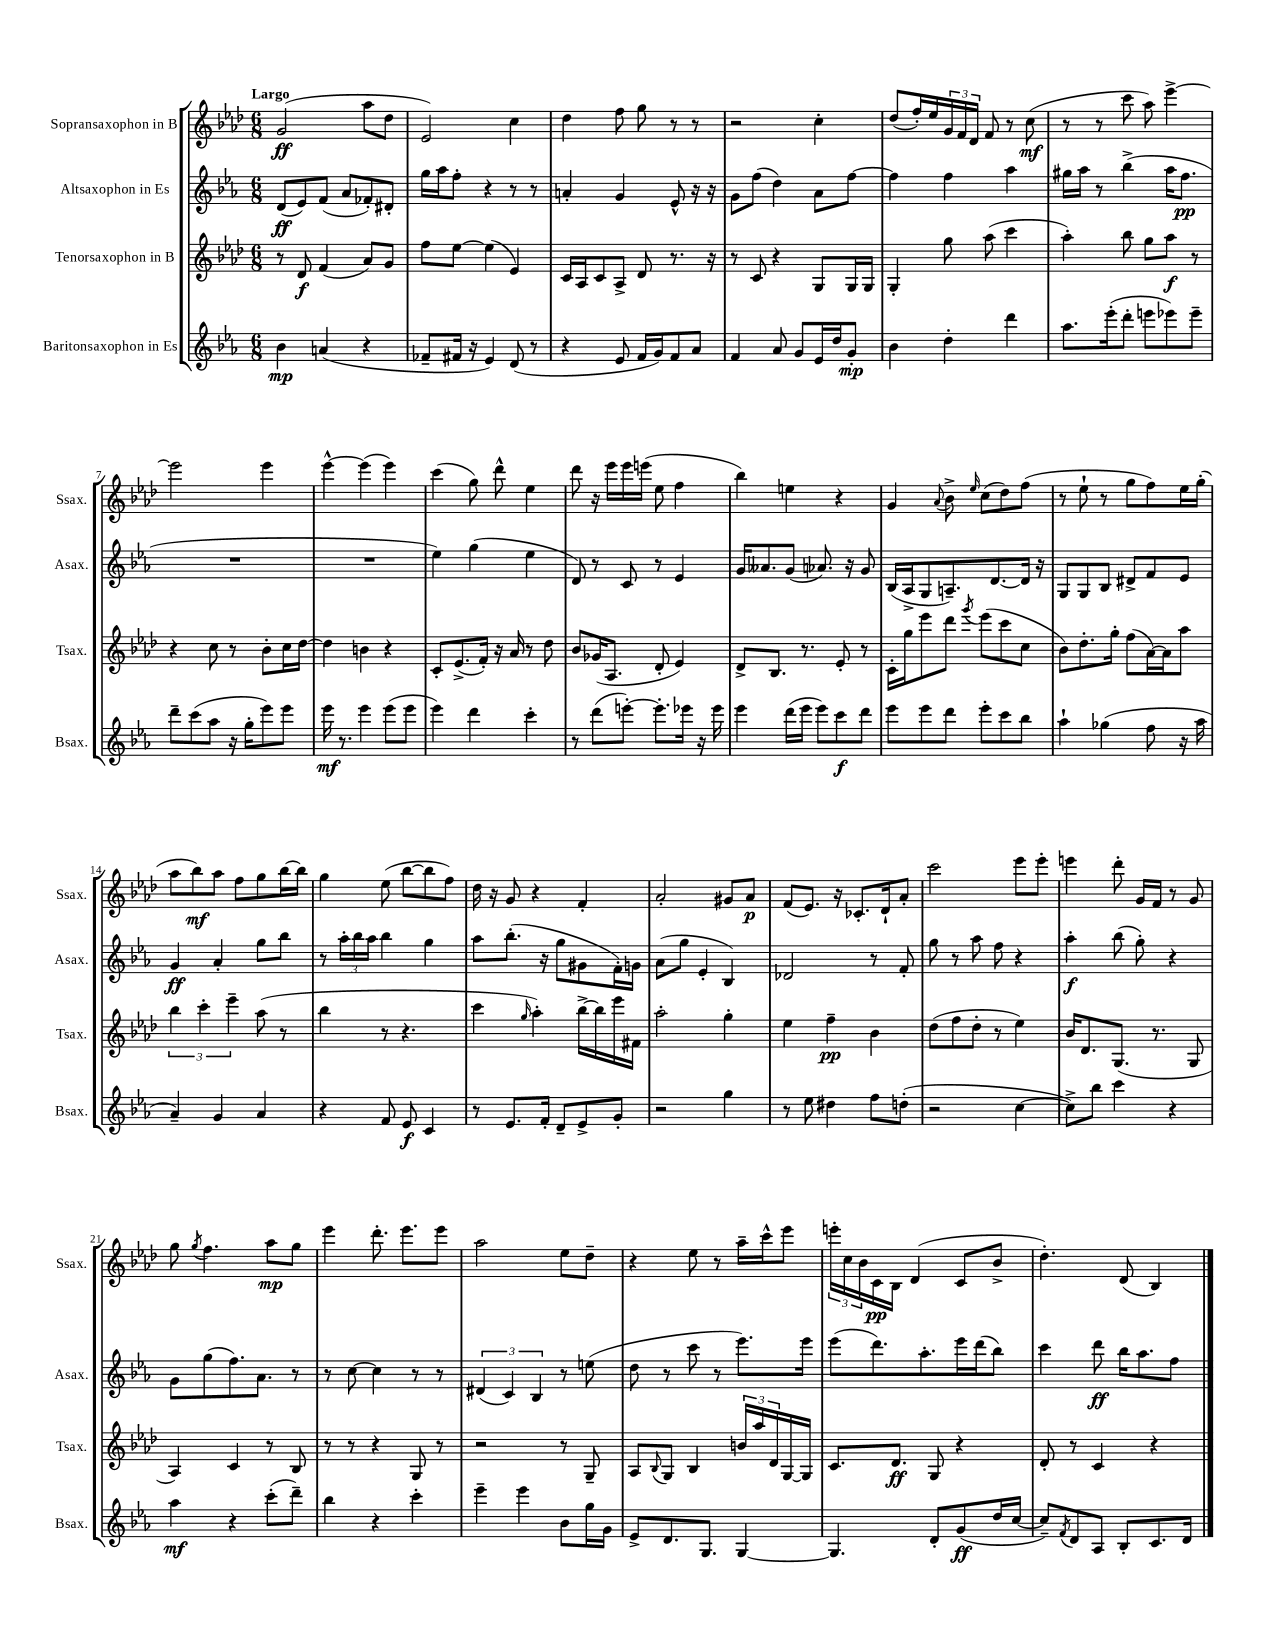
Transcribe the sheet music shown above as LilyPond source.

<<
\new StaffGroup <<
\new Staff = "s0" \with { instrumentName = "Sopransaxophon in B" shortInstrumentName = "Ssax." } {
    \clef treble \key aes \major \numericTimeSignature \time 6/8 \tempo "Largo"
    g'2\ff( aes''8 des''8 |
    ees'2) c''4 |
    des''4 f''8 g''8 r8 r8 |
    r2 c''4-. |
    des''8( f''16-.) ees''16 \tuplet 3/2 { g'16 f'16 des'16 } f'8 r8 c''8\mf( |
    r8 r8 c'''8 aes''8) ees'''4~-> |
    ees'''2 ees'''4 |
    ees'''4~-^ ees'''4( ees'''4) |
    c'''4( g''8) des'''8-^ ees''4 |
    des'''8 r16 ees'''16 ees'''16 e'''16( ees''8 f''4 |
    bes''4) e''4 r4 |
    g'4 \appoggiatura { aes'8 } bes'8-> \grace { ees''16 } c''8( des''8) f''8( |
    r8 ees''8-! r8 g''8 f''8) ees''16 g''16-.( |
    aes''8 bes''8\mf) aes''8 f''8 g''8 bes''16~ bes''16 |
    g''4 ees''8( bes''8~ bes''8 f''8) |
    des''16 r16 g'8 r4 f'4-. |
    aes'2-. gis'8 aes'8\p |
    f'8( ees'8.) r16 ces'8.-. des'16-! aes'8-. |
    c'''2 ees'''8 ees'''8-. |
    e'''4 des'''8-. g'16 f'16 r8 g'8 |
    g''8 \acciaccatura { g''8 } f''4. aes''8\mp g''8 |
    ees'''4 des'''8.-. ees'''8. ees'''8 |
    aes''2 ees''8 des''8-- |
    r4 ees''8 r8 aes''16-- c'''16-^ ees'''8 |
    \tuplet 3/2 { e'''16-. c''16 bes'16 } c'16\pp bes16 des'4( c'8 bes'8-> |
    des''4.-.) des'8( bes4) \bar "|." |
}
\new Staff = "s1" \with { instrumentName = "Altsaxophon in Es" shortInstrumentName = "Asax." } {
    \clef treble \key ees \major \numericTimeSignature \time 6/8
    d'8\ff( ees'8) f'8( aes'8 fes'8-.) dis'8-. |
    g''16 aes''16 f''8-. r4 r8 r8 |
    a'4-. g'4 ees'8-^ r16 r16 |
    g'8 f''8( d''4) aes'8 f''8~ |
    f''4 f''4 aes''4 |
    gis''16 aes''16 r8 bes''4->( aes''16 f''8.\pp |
    R2. |
    R2. |
    ees''4) g''4( ees''4 |
    d'8) r8 c'8 r8 ees'4 |
    g'16 aeses'8. g'8( aes'8.) r16 g'8 |
    bes16( aes16-> g8 a8.--) d'8.~ d'16 r16 |
    g8 g8 bes8 dis'8-> f'8 ees'8 |
    g'4\ff aes'4-. g''8 bes''8 |
    r8 \tuplet 3/2 { aes''16-. bes''16 aes''16 } bes''4 g''4 |
    aes''8 bes''8.-.( r16 g''8 gis'8 f'16-.) g'16 |
    aes'8( g''8 ees'4-. bes4) |
    des'2 r8 f'8-. |
    g''8 r8 aes''8 f''8 r4 |
    aes''4-.\f bes''8( g''8-.) r4 |
    g'8 g''8( f''8.) aes'8. r8 |
    r8 c''8~ c''4 r8 r8 |
    \tuplet 3/2 { dis'4( c'4) bes4 } r8 e''8( |
    d''8 r8 c'''8 r8 ees'''8.) ees'''16 |
    ees'''8( d'''8.) aes''8.-. ees'''16 d'''16( bes''8) |
    c'''4 d'''8\ff bes''16 aes''8. f''8 \bar "|." |
}
\new Staff = "s2" \with { instrumentName = "Tenorsaxophon in B" shortInstrumentName = "Tsax." } {
    \clef treble \key aes \major \numericTimeSignature \time 6/8
    r8 des'8\f f'4( aes'8) g'8 |
    f''8 ees''8~ ees''4( ees'4) |
    c'16 aes16 c'8 aes8-> des'8 r8. r16 |
    r8 c'8 r4 g8 g16 g16 |
    g4-. g''8 aes''8( c'''4 |
    aes''4-.) bes''8 g''8 aes''8\f r8 |
    r4 c''8 r8 bes'8-. c''16 des''16~ |
    des''4 b'4 r4 |
    c'8-. ees'8.->( f'16-.) r16 aes'16 r8 des''8 |
    bes'8 ges'16( aes8. des'8-. ees'4) |
    des'8-> bes8. r8. ees'8-. r8 |
    c'16-. g''16 ees'''8 des'''8 \acciaccatura { g'''8 } ees'''8( c'''8 c''8 |
    bes'8) des''8.-. g''16-. f''8( aes'16~) aes'16 aes''8 |
    \tuplet 3/2 { bes''4 c'''4-. ees'''4-- } aes''8( r8 |
    bes''4 r8 r4. |
    c'''4 \grace { g''16 } aes''4-.) bes''16~-> bes''16 ees'''16 fis'16 |
    aes''2-. g''4-. |
    ees''4 f''4--\pp bes'4 |
    des''8( f''8 des''8-. r8 ees''4) |
    bes'16 des'8. g8.( r8. g8 |
    aes4) c'4 r8 bes8 |
    r8 r8 r4 g8 r8 |
    r2 r8 g8-- |
    aes8 \appoggiatura { bes8 } g8 bes4 \tuplet 3/2 { b'16 aes''16 des'16 } g16~ g16 |
    c'8. des'8.\ff g8 r4 |
    des'8-. r8 c'4 r4 \bar "|." |
}
\new Staff = "s3" \with { instrumentName = "Baritonsaxophon in Es" shortInstrumentName = "Bsax." } {
    \clef treble \key ees \major \numericTimeSignature \time 6/8
    bes'4\mp a'4( r4 |
    fes'8-- fis'16 r16 ees'4) d'8( r8 |
    r4 ees'8 f'16 g'16) f'8 aes'8 |
    f'4 aes'8 g'8 ees'16 d''16 g'8-.\mp |
    bes'4 d''4-. d'''4 |
    aes''8. ees'''16-.( d'''8-. e'''8 ees'''8) ees'''8-- |
    d'''8-- c'''8( aes''8 r16 g''16-. ees'''8) ees'''8 |
    ees'''16\mf r8. ees'''4 ees'''8( ees'''8 |
    ees'''4) d'''4 c'''4-. |
    r8 d'''8( e'''8~-.) e'''8.-. ees'''16 r16 ees'''16 |
    ees'''4 d'''16( ees'''16 ees'''8) c'''8\f d'''8 |
    ees'''8 ees'''8 d'''8 ees'''8-. c'''8 bes''8 |
    aes''4-! ges''4( f''8 r16 aes''16 |
    aes'4--) g'4 aes'4 |
    r4 f'8 ees'8\f c'4 |
    r8 ees'8. f'16-. d'8-- ees'8-> g'8-. |
    r2 g''4 |
    r8 ees''8 dis''4 f''8 d''8-.( |
    r2 c''4~ |
    c''8->) bes''8 c'''4 r4 |
    aes''4\mf r4 c'''8-.( d'''8--) |
    bes''4 r4 c'''4-. |
    ees'''4-- ees'''4 bes'8 g''16 g'16 |
    ees'8-> d'8. g8. g4~ |
    g4. d'8-. g'8\ff( d''16 c''16~ |
    c''8--) \acciaccatura { f'8 } d'8 aes8 bes8-. c'8. d'16 \bar "|." |
}
>>
>>
